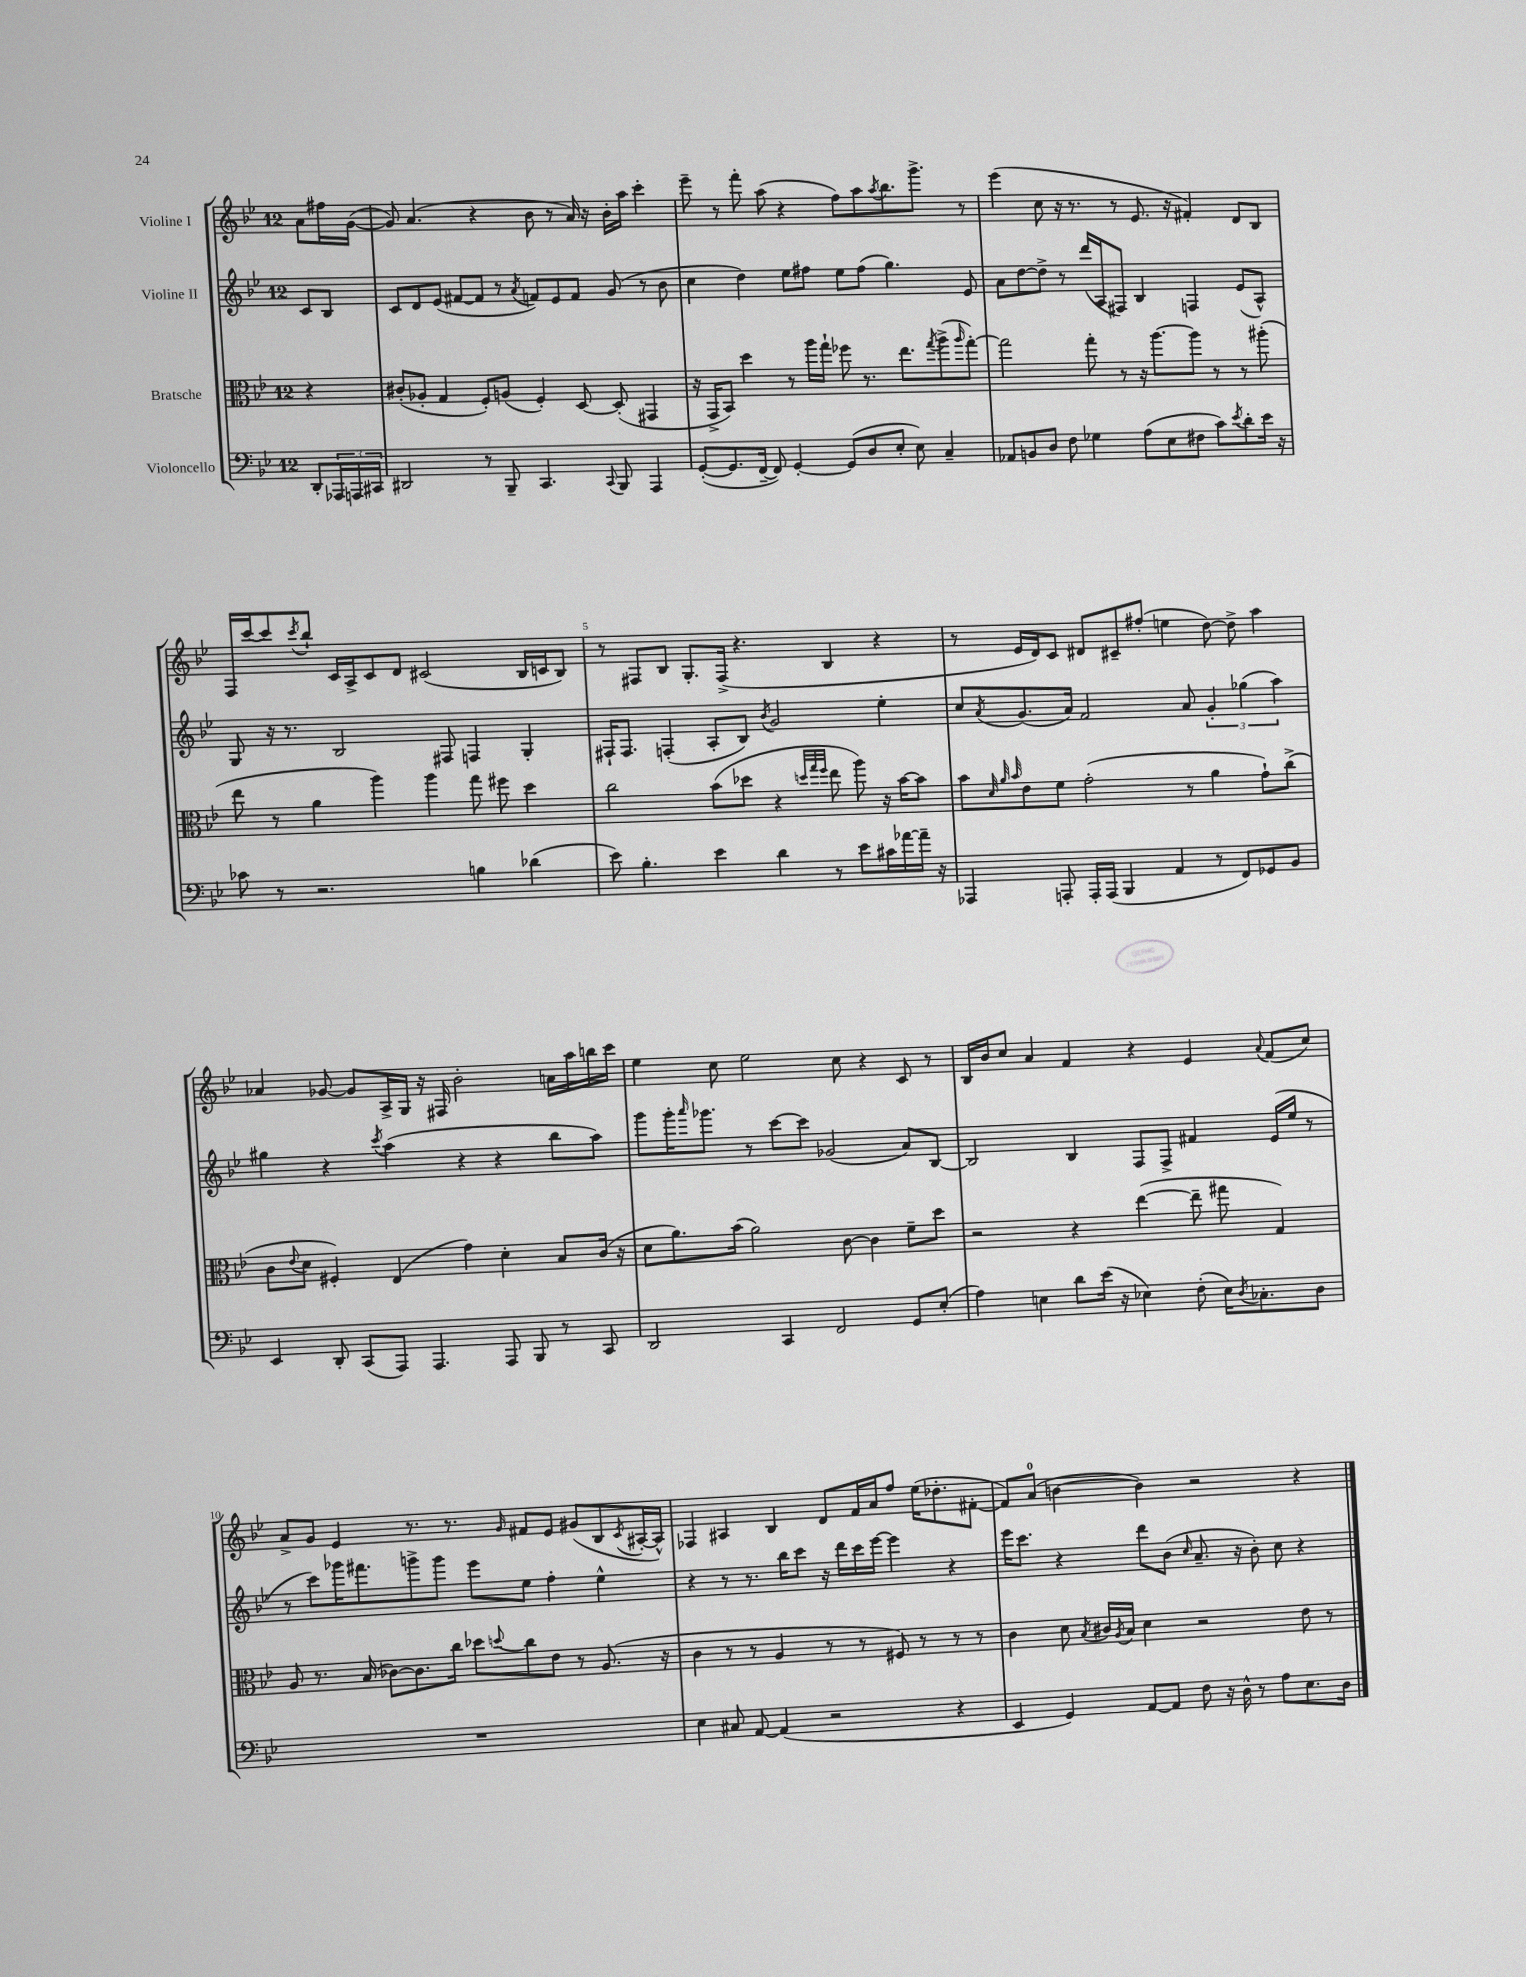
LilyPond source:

<<
\new StaffGroup <<
\new Staff = "s0" \with { instrumentName = "Violine I" } {
    \clef treble \key bes \major \once \override Staff.TimeSignature.style = #'single-digit \time 12/8 \partial 4
    a'8 fis''16 g'16~( |
    g'8) a'4.( r4 bes'8 r8 a'16) r16 bes'16-. a''16 c'''4-. |
    ees'''8-- r8 f'''8-. a''8( r4 f''8) a''8 \acciaccatura { a''8 } bes''8. g'''8.-> r8 |
    ees'''4( c''8 r16 r8. r8 ees'8. r16 fis'4-.) d'8 bes8 |
    f16 c'''16~ c'''8 \acciaccatura { c'''8 } bes''8-! c'16 a16-> c'8 d'8 cis'2( bes16 c'16 bes8) |
    r8 fis8 bes8 g8.-. fis16->( r4. bes4 r4 |
    r8 ees'16 d'16) c'8 dis'8 cis'8-- fis''8-.( e''4 d''8~) d''8-> a''4 |
    aes'4 ges'8~ ges'8 a16-> g16 r16 fis16 bes'2-. a'16 a''16 b''16 c'''16 |
    ees''4 c''8 ees''2 c''8 r4 c'8 r8 |
    bes16 bes'16 c''8 a'4 f'4 r4 ees'4 \appoggiatura { a'8 } f'8( c''8) |
    a'8-> g'8 ees'4 r8. r8. \grace { g'16 } fis'8 ees'8 gis'8( bes8 \acciaccatura { c'8 } ais16~-. ais16-^) |
    fes4 ais4 bes4 d'8 f'16 a'16 f''8 ees''16( des''8.-. fis'8~-. |
    fis'8) a'8-0( b'4~ b'4) r2 r4 \bar "|." |
}
\new Staff = "s1" \with { instrumentName = "Violine II" } {
    \clef treble \key bes \major \once \override Staff.TimeSignature.style = #'single-digit \time 12/8 \partial 4
    c'8 bes8 |
    c'8 d'8 ees'8( fis'8~ fis'8 r8 \acciaccatura { a'8 } f'8) ees'8 f'8 g'8( r8 bes'8 |
    c''4 d''4) ees''8 fis''8 ees''8 fis''8( g''4.) ees'8 |
    a'8 d''8~ d''8-> r8 d'''16( a16 fis8) bes4 f4 ees'8( a8-^) |
    g8 r16 r8. bes2 fis8 f4 g4-. |
    fis16-! fis8. f4-.( a8-. bes8) \acciaccatura { bes'8 } g'2 ees''4-. |
    c''8 \acciaccatura { a'8 } g'8.( a'16) f'2 a'8 \tuplet 3/2 { g'4-. ges''4( a''4) } |
    gis''4 r4 \acciaccatura { c'''8 } a''4( r4 r4 bes''8 a''8) |
    g'''8 g'''16-. \grace { a'''16 } ges'''8. r8 c'''8~ c'''8 ges'2( a'8) bes8~ |
    bes2 bes4 f8 f8-> fis'4 ees'16( ees''16 r8 |
    r8 c'''8) ges'''16 fis'''8. g'''8-> g'''8 ees'''8 ees''8 f''4-. ees''4-^ |
    r4 r8 r8. bes''16 c'''8 r16 d'''16 c'''16 ees'''16~ ees'''4 r4 |
    ees'''16 c'''8. r4 d'''8 bes'8( \grace { c''16 } a'8.-- r16 bes'8-.) c''8 r4 \bar "|." |
}
\new Staff = "s2" \with { instrumentName = "Bratsche" } {
    \clef alto \key bes \major \once \override Staff.TimeSignature.style = #'single-digit \time 12/8 \partial 4
    r4 |
    cis'8-.( aes8-. g4 f8-.) a8( f4-.) d8~ d8-.( gis,4 |
    r16 g,16-> bes,8) d''4 r8 a''16 g''16-! fes''8 r8. ees''8. \acciaccatura { g''8 } a''8->( \grace { a''16 } g''8~-.) |
    g''2 g''8-. r8 r16 a''8.~ a''8 r8 r8 ais''8-.( |
    ees''8 r8 a'4 a''4) a''4 g''8 fis''8 d''4 |
    c''2 bes'8( des''8 r4 \grace { d''32 g''32 f''32 } ees''8 a''8) r16 bes'16~ bes'8 |
    bes'8 \grace { d'32 a'32 bes'32 } ees'8 f'8 g'2-.( r8 a'4 g'8-!) c''8->( |
    c'8 \appoggiatura { ees'8 } d'8 fis4-.) ees4( g'4) d'4-. bes8 c'16( r16 |
    d'8 a'8.) bes'16( a'2) c'8~ c'4 f'8-- d''8 |
    r2 r4 ees''4~( ees''8-- gis''8 g4) |
    a8 r8. bes16( ces'8~) ces'8. c''16 des''8 \appoggiatura { d''8 } c''8 ees'8 r8 a8.( r16 |
    c'4 r8 r8 a4 r8 r8 fis8) r8 r8 r8 |
    c'4 d'8 \acciaccatura { bes8 } cis'16 \acciaccatura { a8 } bes16 d'4 r2 ees'8 r8 \bar "|." |
}
\new Staff = "s3" \with { instrumentName = "Violoncello" } {
    \clef bass \key bes \major \once \override Staff.TimeSignature.style = #'single-digit \time 12/8 \partial 4
    d,8-. \tuplet 3/2 { aes,,16 a,,16 cis,16 } |
    dis,2 r8 bes,,8-- c,4. \appoggiatura { c,8 } bes,,8 a,,4 |
    g,8~-.( g,8. f,16~-- f,8) g,4~-. g,8( d8 ees8-. ees8) c4-- |
    aes,8 b,8 d8 f8 ges4 a8( ees8 fis8 c'8) \acciaccatura { ees'8 } d'8-. ees'16 r16 |
    ces'8 r8 r2. b4 des'4( |
    ees'8) bes4.-. ees'4 d'4 r8 ees'8 cis'16 aes'16~ aes'16-- r16 |
    aes,,4 a,,8-. a,,16-. a,,16( bes,,4 a,4 r8 f,8) ges,8 bes,8 |
    ees,4 d,8-. c,8( a,,8) a,,4. a,,8 bes,,8 r8 c,8 |
    d,2 c,4 f,2 g,8 ees8-.( |
    a4) e4 d'8 ees'16( r16 ees4) f8-.( ees16) \acciaccatura { d8 } ces8.-. d8 |
    R1. |
    ees4 cis8 a,8~ a,4( r2 r4 |
    ees,4 g,4) a,8~ a,8 f8 r16 d16-^ r8 a8 ees8. d16 \bar "|." |
}
>>
>>
\layout { \context { \Score \override BarNumber.break-visibility = ##(#f #t #t) barNumberVisibility = #(every-nth-bar-number-visible 5) } }
